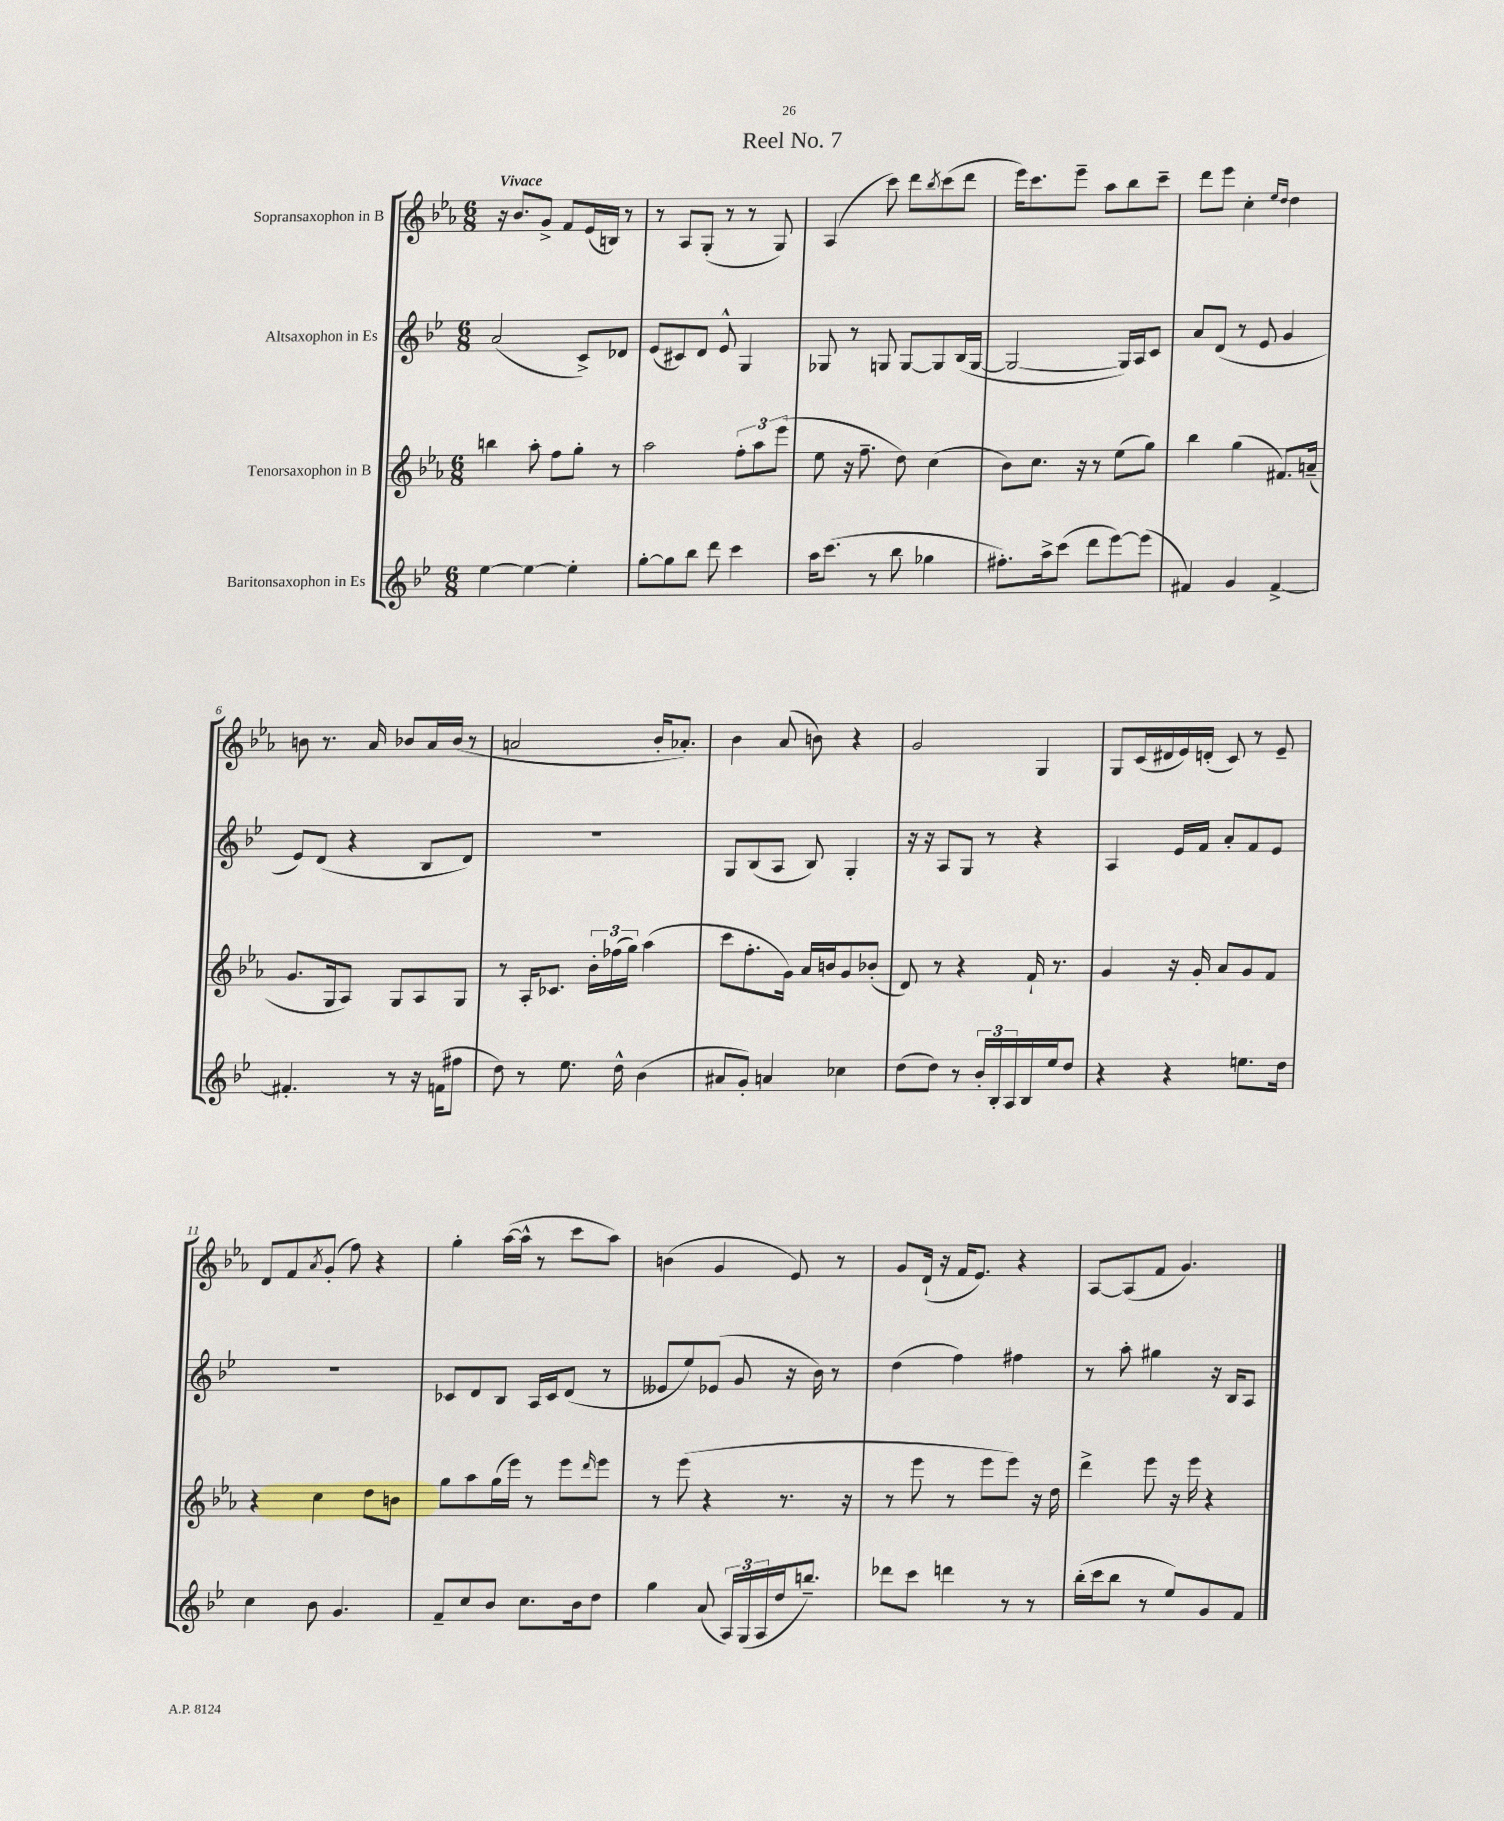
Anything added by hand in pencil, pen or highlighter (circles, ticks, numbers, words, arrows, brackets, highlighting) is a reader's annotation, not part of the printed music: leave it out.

**kern	**kern	**kern	**kern
*staff4	*staff3	*staff2	*staff1
*clefG2	*clefG2	*clefG2	*clefG2
*k[b-e-]	*k[b-e-a-]	*k[b-e-]	*k[b-e-a-]
*M6/8	*M6/8	*M6/8	*M6/8
[4ee-\	4bb\	(2a/	16r
.	.	.	8.b-/L
4ee-\_	8aa-'\	.	8g^/J
.	8ff\L	.	8f/L
4ee-'\]	8gg'\J	8c^/L)	(16e-/L
.	.	.	16B/JJ)
.	8r	8d-/J	8r
=	=	=	=
[8gg'\L	2aa-\	(8e-/L	8r
8gg\]	.	8c#/)	8A-/L
8bb-\J	.	8d/J	(8G'/J
8ddd\	.	8e-^^/	8r
4ccc\	12ff'\L	4G/	8r
.	12aa-\	.	.
.	.	.	8G/)
.	(12eee-\J	.	.
=	=	=	=
16aa\LK	8ee-\	8G-/	(4A-/
(8.ccc\J	.	.	.
.	16r	8r	.
.	8.ff~\	.	.
8r	.	8G/	8ccc\)
8bb-\	8dd\)	[8G/L	8ddd\L
.	.	.	8qbb-/
4gg-\	(4cc\	8G/]	(8ccc\
.	.	(16B-/L	8ddd\J
.	.	[16G/JJ	.
=	=	=	=
8.ff#'\L)	8b-\L)	2G/_	16eee-\LK)
.	.	.	8.ccc\
.	8.cc\J	.	.
16aa^\k	.	.	.
(8ccc\J	.	.	8eee-~\J
.	16r	.	.
8ddd\L	8r	.	8aa-\L
[8eee-\)	(8ee-\L	16G/]LL)	8bb-\
.	.	16A/J	.
(8eee-\]J	8gg\J)	8c/J	8ccc~\J
=	=	=	=
4f#/)	4bb-\	8a/L	8ddd\L
.	.	(8d/J	8eee-\J
4g/	(4gg\	8r	4cc'\
.	.	8e-/	.
.	.	.	16qqee-/LL
.	.	.	16qqdd/JJ
[4f#^/	8.f#/L)	4g/	4dd\
.	(16a~/Jk	.	.
=	=	=	=
4.f#'/]	8.g/L	8e-/L)	8b\
.	.	(8d/J	8.r
.	16G/k	.	.
.	8A-/J)	4r	.
.	.	.	16a-/
8r	8G/L	.	8b-/L
16r	8A-/	8B-/L	16a-/L
(16f\LK	.	.	(16b-/JJ
8ff#\J	8G/J	8d/J)	8r
=	=	=	=
8dd\)	8r	2.r	2a/
8r	16A-'/LK	.	.
.	8.c-/J	.	.
8.ee-\	.	.	.
.	24b-'\LL	.	.
.	(24ff-\	.	.
16dd^^\	.	.	.
.	24gg\JJ)	.	.
(4b-\	(4aa-\	.	16b-'/LK
.	.	.	8.a-'/J)
=	=	=	=
8a#/L	8ccc\L	8G/L	4b-\
8g'/J)	8.ff'\	(8B-/	.
4a/	.	8A/J	(8a-/
.	16g\Jk)	.	.
.	16a-/LL	8B-/)	8b\)
.	16b/J	.	.
4cc-\	8g/	4G'/	4r
.	(8b-'/J	.	.
=	=	=	=
(8dd\L	8d/)	16r	2g/
.	.	16r	.
8dd\J)	8r	8A/L	.
8r	4r	8G/J	.
24b-'/LL	.	8r	.
24B-'/	.	.	.
24A/	.	.	.
16B-/	16f`/	4r	4G/
16ee-/J	8.r	.	.
8dd/J	.	.	.
=	=	=	=
4r	4g/	4A/	8G/L
.	.	.	(16c/L
.	.	.	16d#/
4r	16r	16e-/LL	16e-/)
.	16g'/	16f/JJ	(16d'/JJ
.	8a-/L	8a'/L	8c/)
8.ee\L	8g/	8f/	8r
.	8f/J	8e-/J	8e-~/
16dd\Jk	.	.	.
=	=	=	=
4cc\	4r	2.r	8d/L
.	.	.	8f/
.	.	.	8qa-/
8b-\	4cc\	.	(8g'/J
4.g/	.	.	8ff\)
.	8dd\L	.	4r
.	8b\J	.	.
=	=	=	=
8f~/L	8gg\L	8c-/L	4gg'\
8cc/	8aa-\	8d/	.
8b-/J	(16gg\L	8B-/J	([16aa-\LL
.	16eee-\JJ)	.	16aa-^^\]JJ
8.cc\L	8r	16A/LL	8r
.	.	16c-/J	.
.	8eee-\L	(8d/J	8ccc\L
16b-\k	.	.	.
.	16qqddd/	.	.
8dd\J	8eee-\J	8r	8aa-\J)
=	=	=	=
4gg\	8r	8e--/L	(4b\
.	(8eee-\	8ee-/)	.
(8a/	4r	(8e-/J	4g/
24A/LL)	.	8g/	.
(24G/	.	.	.
24A/	.	.	.
16dd/J	8.r	16r	8e-/)
8.bb~/J)	.	16b-\)	.
.	.	8r	8r
.	16r	.	.
=	=	=	=
8ddd-\L	8r	(4dd\	8g/L
8ccc\J	8eee-\	.	(16d`/Jk
.	.	.	16r
4ddd\	8r	4ff\)	16f/LK
.	.	.	8.e-/J)
.	8eee-\L	.	.
8r	8eee-\J)	4ff#\	4r
8r	16r	.	.
.	16dd\	.	.
=	=	=	=
(16bb-'\LL	4ddd^\	8r	[8A-/L
16ccc\J	.	.	.
8bb-\J	.	8aa'\	(8A-/]
8r	8eee-\	4gg#\	8f/J
8ee-/L)	16r	.	4.g/)
.	16eee-\	.	.
8g/	4r	16r	.
.	.	16B-/LK	.
8f/J	.	8A/J	.
==	==	==	==
*-	*-	*-	*-
